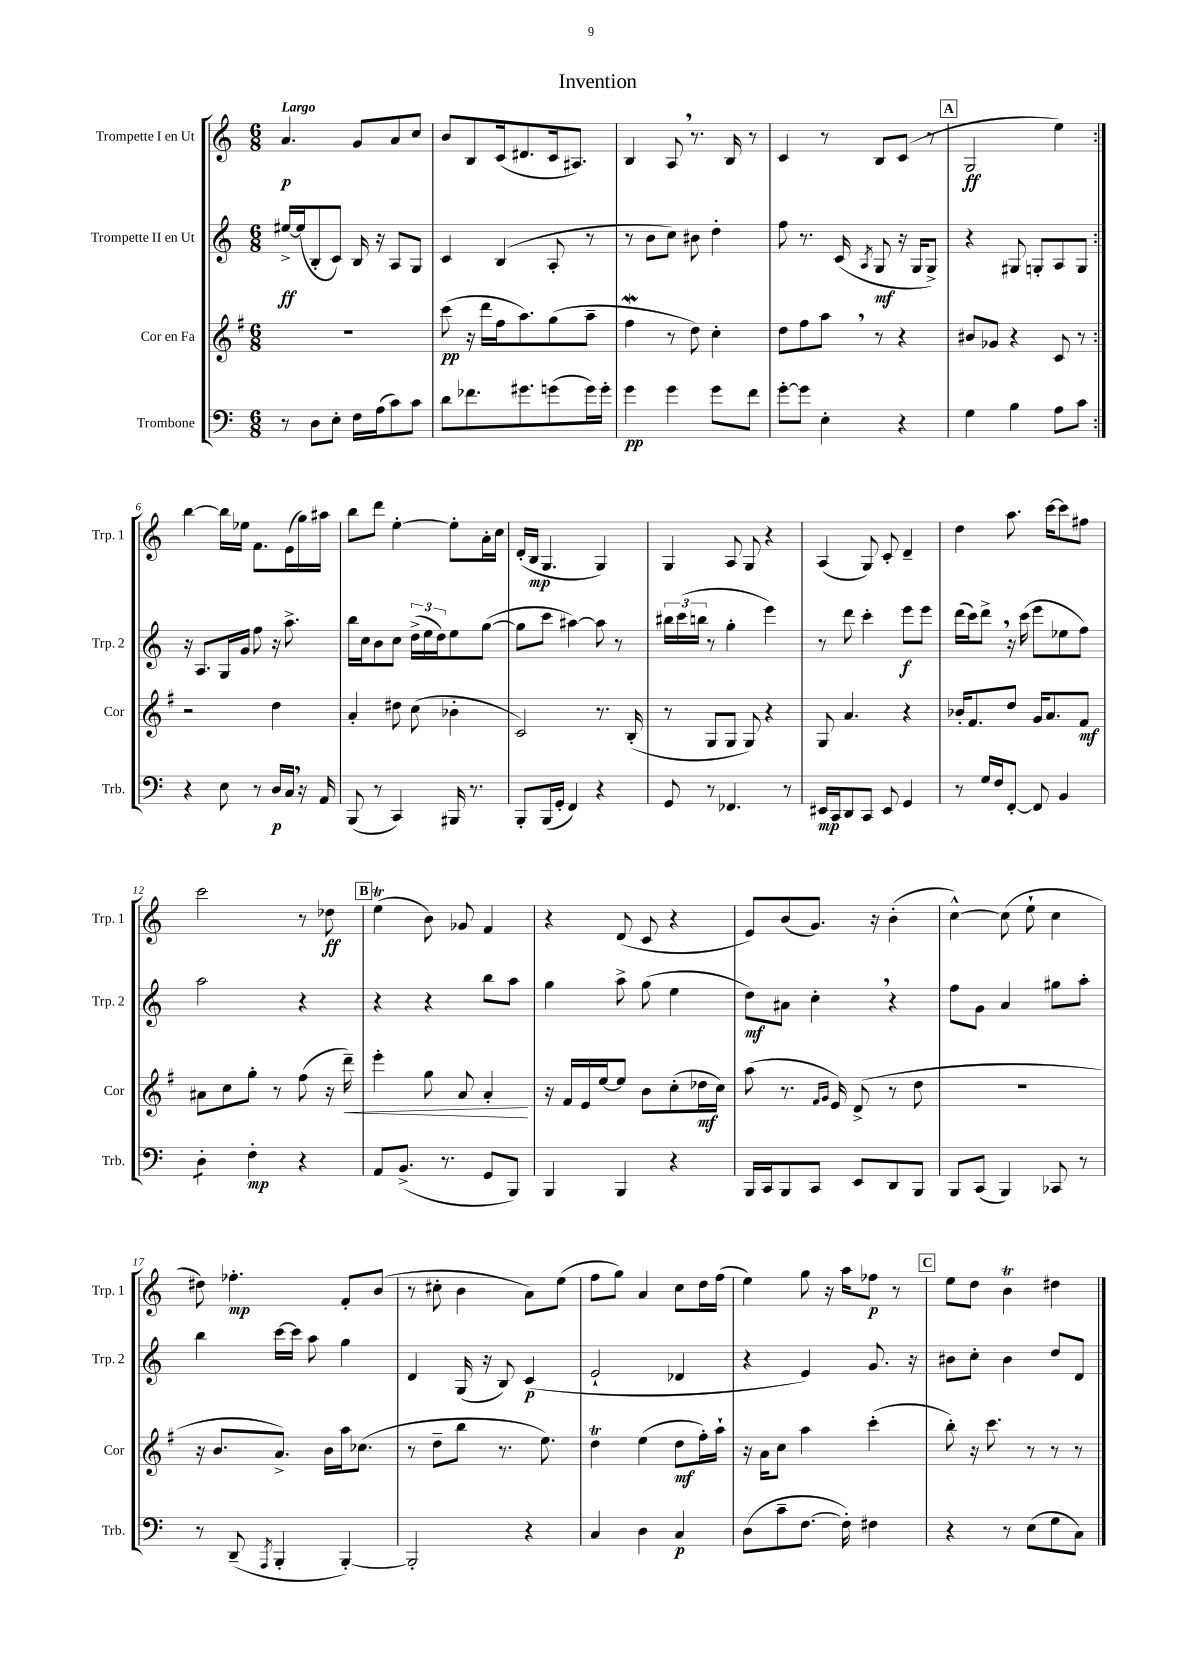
\header { title = "Invention" }
<<
\new StaffGroup <<
\new Staff = "s0" \with { instrumentName = "Trompette I en Ut" shortInstrumentName = "Trp. 1" } {
    \clef treble \key c \major \numericTimeSignature \time 6/8 \tempo "Largo"
    \repeat volta 2 { a'4.\p g'8 a'8 c''8 |
    b'8 b8 c'16( dis'8. c'16 ais8.) |
    b4 a8 \breathe r8. b16 r8 |
    c'4 r8 b8 c'8( r8 |
    \mark \markup { \box "A" } g2\ff e''4) | }
    b''4~ b''16 ees''16 f'8. e'16( g''16) ais''16 |
    b''8 d'''8 e''4~-. e''8-. a'16-. c''16 |
    d'16-.( b16\mp g4. g4) |
    g4 a8 g8 r4 |
    a4( g8) c'8-. d'4-- |
    d''4 a''8. c'''16~ c'''8 fis''8 |
    c'''2 r8 des''8\ff |
    \mark \markup { \box "B" } e''4\trill( b'8) ges'8 f'4 |
    r4 d'8( c'8 r4 |
    e'8) b'8( g'8.) r16 b'4-.( |
    c''4~-^) c''8( e''8-! c''4 |
    dis''8) fes''4.-.\mp f'8-. b'8( |
    r8 cis''8-. b'4 a'8) e''8( |
    f''8 g''8) a'4 c''8 d''16 f''16( |
    e''4) g''8 r16 a''16 fes''8\p r8 |
    \mark \markup { \box "C" } e''8 d''8 b'4\trill dis''4 \bar "|." |
}
\new Staff = "s1" \with { instrumentName = "Trompette II en Ut" shortInstrumentName = "Trp. 2" } {
    \clef treble \key c \major \numericTimeSignature \time 6/8
    \repeat volta 2 { eis''16~->\ff eis''16( b8-. c'8) b16 r16 a8 g8 |
    c'4 b4( a8-. r8 |
    r8 b'8 c''8) bis'8 d''4-. |
    f''8 r8. c'16( \acciaccatura { a8 } g8\mf r16 g16 g8->) |
    \mark \markup { \box "A" } r4 gis8 g8-. a8 g8 | }
    r16 a8. g16 g'16 f''8 r16 a''8.-> |
    b''16 c''16 b'8 c''8 \tuplet 3/2 { d''16->( e''16 d''16) } e''8 g''8~( |
    g''8 c'''8 ais''4~) ais''8 r8 |
    \tuplet 3/2 { bis''16 c'''16( b''16 } r8 g''4-. e'''4) |
    r8 d'''8 c'''4-. e'''8\f e'''8 |
    d'''16( c'''16) d'''8-> \breathe r16 c'''16( e'''8 ees''8 f''8) |
    a''2 r4 |
    \mark \markup { \box "B" } r4 r4 b''8 a''8 |
    g''4 a''8-> g''8( e''4 |
    d''8\mf) ais'8 c''4-. \breathe r4 |
    f''8 g'8 a'4 gis''8 a''8-. |
    b''4 c'''16~ c'''16 a''8 g''4 |
    d'4 g16( r16 b8) c'4\p( |
    e'2-! des'4 |
    r4 e'4) g'8. r16 |
    \mark \markup { \box "C" } bis'8 c''8-. bis'4 d''8 d'8 \bar "|." |
}
\new Staff = "s2" \with { instrumentName = "Cor en Fa" shortInstrumentName = "Cor" } {
    \clef treble \key g \major \numericTimeSignature \time 6/8
    \repeat volta 2 { R2. |
    c'''8\pp( r16 d'''16 fis''16 a''8.) g''8( a''8-- |
    fis''4\mordent r8 d''8) c''4-. |
    d''8 fis''8 a''8 \breathe r8 r4 |
    \mark \markup { \box "A" } bis'8 ges'8 r4 c'8 r8 | }
    r2 d''4 |
    a'4-. dis''8 c''8( bes'4-. |
    c'2) r8. b16-.( |
    r8 g8 g8 g8) r4 |
    g8 a'4. r4 |
    bes'16-. fis'8. d''8 g'16 a'8. fis'8\mf |
    ais'8 c''8 g''8-. r8 fis''8( r16 d'''16--\<) |
    \mark \markup { \box "B" } e'''4-. g''8 a'8 a'4-.\! |
    r16 fis'16 e'16 e''16~ e''8 b'8 c''8-.( des''16\mf c''16) |
    a''8( r8. \grace { fis'16 g'16 } e'16) d'8->( r8 d''8 |
    R2. |
    r16 b'8. a'8.->) b'16 a''16 ces''8.( |
    r8 d''8-- b''8 r8. e''8.) |
    d''4\trill e''4( d''8\mf fis''16-.) a''16-! |
    r16 a'16 c''8 a''4 c'''4-.( |
    \mark \markup { \box "C" } b''8-.) r16 c'''8. r8 r8 r8 \bar "|." |
}
\new Staff = "s3" \with { instrumentName = "Trombone" shortInstrumentName = "Trb." } {
    \clef bass \key c \major \numericTimeSignature \time 6/8
    \repeat volta 2 { r8 d8 e8-. f16 a16( c'8) c'8 |
    d'8 fes'8. gis'8. g'8( g'16) g'16-. |
    g'4\pp g'4 g'8 f'8 |
    g'8~-. g'8 e4-. r4 |
    \mark \markup { \box "A" } g4 b4 a8 c'8 | }
    r4 e8 r8 d16\p c16 \breathe r16 a,16 |
    b,,8( r8 c,4) bis,,16 r8. |
    b,,8-. b,,16( g,16-. f,4) r4 |
    g,8 r8 fes,4. r8 |
    eis,16\mp c,16 d,8 c,8 eis,8 g,4 |
    r8 g16 f16 f,8~-. f,8 b,4 |
    d4:8-. f4-.\mp r4 |
    \mark \markup { \box "B" } a,8 b,8.->( r8. g,8 b,,8) |
    b,,4 b,,4 r4 |
    b,,16 c,16 b,,8 c,8 e,8 d,8 b,,8 |
    b,,8 c,8( b,,4) ces,8 r8 |
    r8 d,8--( \acciaccatura { a,,8 } b,,4-. b,,4~-.) |
    b,,2-. r4 |
    c4 d4 c4\p |
    d8( c'8-- f8.~ f16-.) fis4 |
    \mark \markup { \box "C" } r4 r8 e8( g8 c8) \bar "|." |
}
>>
>>
